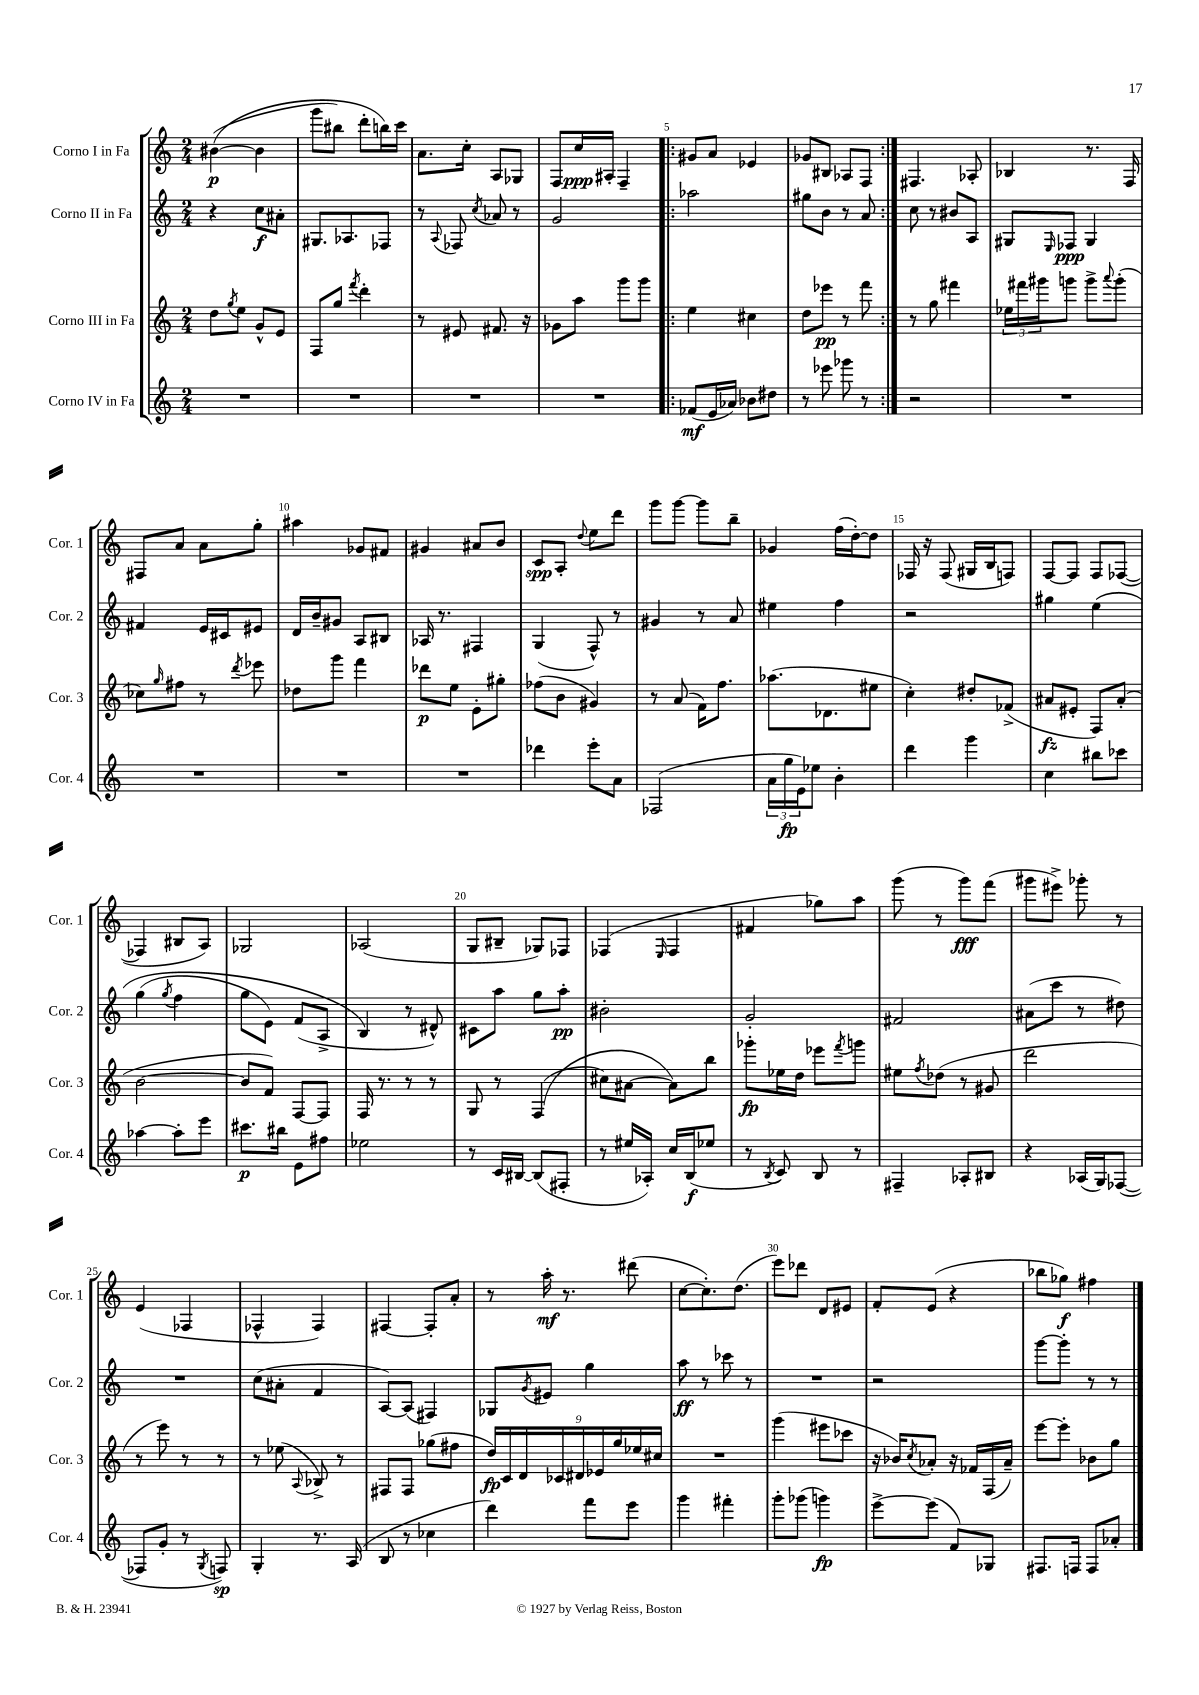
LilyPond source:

<<
\new StaffGroup <<
\new Staff = "s0" \with { instrumentName = "Corno I in Fa" shortInstrumentName = "Cor. 1" } {
    \clef treble \key c \major \numericTimeSignature \time 2/4
    bis'4~\p(\( bis'4 |
    g'''8 bis''8) d'''8-. b''16\) c'''16 |
    a'8. c''16-. a8 ges8 |
    f8 c''16\ppp ais16-. f4-- |
    \repeat volta 2 { gis'8 a'8 ees'4 |
    ges'8 bis8 aes8 f8 | }
    fis4. aes8-. |
    bes4 r8. f16 |
    fis8 a'8 a'8 g''8-. |
    ais''4 ges'8 fis'8 |
    gis'4 ais'8 b'8 |
    c'8\spp a8-. \appoggiatura { d''8 } e''8 d'''8 |
    g'''8 g'''8~ g'''8 b''8-- |
    ges'4 f''16( d''16~-.) d''8 |
    fes16 r16 fes8( gis16 b16 f8) |
    f8~ f8 f8 fes8~( |
    fes4 bis8 a8) |
    ges2 |
    aes2( |
    g8 bis8-- ges8) fes8 |
    fes4( \grace { e16 } fes4 |
    fis'4 ges''8) a''8 |
    g'''8( r8 g'''8\fff) f'''8( |
    gis'''8 eis'''8->) ges'''8-. r8 |
    e'4( fes4 |
    fes4-^ fes4) |
    fis4~ fis8-. a'8-. |
    r8 a''16-.\mf r8. dis'''8( |
    c''8~ c''8.-.) d''8.( |
    e'''8) des'''8 d'8 eis'8 |
    f'8-. e'8( r4 |
    bes''8 ges''8\f) fis''4 \bar "|." |
}
\new Staff = "s1" \with { instrumentName = "Corno II in Fa" shortInstrumentName = "Cor. 2" } {
    \clef treble \key c \major \numericTimeSignature \time 2/4
    r4 c''8\f ais'8-. |
    gis8. aes8. fes8 |
    r8 \appoggiatura { a8 } fes8 \acciaccatura { c''8 } aes'8 r8 |
    g'2 |
    \repeat volta 2 { aes''2 |
    gis''8 b'8 r8 a'8 | }
    c''8 r8 bis'8 a8 |
    gis8 \grace { e16 } fes8\ppp gis4 |
    fis'4 e'16 cis'16 eis'8 |
    d'16 b'16-- gis'8 a8 bis8 |
    aes16 r8. fis4 |
    g4( f8-^) r8 |
    gis'4 r8 a'8 |
    eis''4 f''4 |
    r2 |
    gis''4 e''4\( |
    g''4( \acciaccatura { g''8 } f''4 |
    g''8 e'8) f'8( a8-> |
    b4\) r8 dis'8-^) |
    cis'8 a''8 g''8 a''8-.\pp |
    bis'2-. |
    g'2-. |
    fis'2 |
    ais'8( c'''8 r8 dis''8) |
    R2 |
    c''8( ais'8-. f'4 |
    a8~) a8( fis4) |
    ges8 \acciaccatura { g'8 } eis'8 g''4 |
    a''8\ff r8 ces'''8 r8 |
    R2 |
    r2 |
    g'''8~ g'''8-. r8 r8 \bar "|." |
}
\new Staff = "s2" \with { instrumentName = "Corno III in Fa" shortInstrumentName = "Cor. 3" } {
    \clef treble \key c \major \numericTimeSignature \time 2/4
    d''8 \acciaccatura { g''8 } e''8 g'8-^ e'8 |
    f8 g''8 \acciaccatura { f'''8 } d'''4-. |
    r8 eis'8 fis'8. r16 |
    ges'8 a''8 g'''8 g'''8 |
    \repeat volta 2 { e''4 cis''4 |
    d''8 ees'''8\pp r8 f'''8 | }
    r8 g''8 fis'''4 |
    \tuplet 3/2 { ees''16 fis'''16 gis'''16 } g'''8 g'''8-> \appoggiatura { a'''8 } g'''8-.( |
    ces''8) \grace { g''16 } fis''8 r8 \acciaccatura { d'''8 } ees'''8 |
    des''8 g'''8 f'''4 |
    des'''8\p e''8 e'8-. gis''8-. |
    fes''8( b'8 gis'4) |
    r8 a'8( f'16) f''8. |
    aes''8.( des'8. eis''8 |
    c''4-.) dis''8-. fes'8->( |
    ais'8\fz eis'8-. f8) ais'8-.( |
    b'2~ |
    b'8 f'8) f8~ f8 |
    f16 r8. r8 r8 |
    g8 r8 f4(\( |
    cis''8) ais'8~ ais'8\) b''8 |
    ges'''8-.\fp ees''16 d''16 ees'''8 \acciaccatura { f'''8 } g'''8 |
    eis''8 \acciaccatura { f''8 } des''8( r8 gis'8 |
    d'''2 |
    r8 e'''8) r8 r8 |
    r8 ees''8( \appoggiatura { a8 } bes8->) r8 |
    fis8 fis8 ges''8( fis''8 |
    \tuplet 9/8 { d''16\fp) c'16 d'16 ces'16 dis'16 ees'16 g''16 ees''16 cis''16 } |
    R2 |
    g'''4( eis'''8 ces'''8 |
    r16 bes'16) \acciaccatura { c''8 } aes'8-. r16 fes'16 f16( aes'16--) |
    e'''8~ e'''8-. bes'8 g''8 \bar "|." |
}
\new Staff = "s3" \with { instrumentName = "Corno IV in Fa" shortInstrumentName = "Cor. 4" } {
    \clef treble \key c \major \numericTimeSignature \time 2/4
    R2 |
    R2 |
    R2 |
    R2 |
    \repeat volta 2 { fes'8\mf( e'16 aes'16) bes'8 dis''8 |
    r8 ees'''8 ges'''8 r8 | }
    r2 |
    R2 |
    R2 |
    R2 |
    R2 |
    des'''4 e'''8-. a'8 |
    fes2( |
    \tuplet 3/2 { a'16 g''16\fp e'16) } ees''8 b'4-. |
    d'''4 g'''4 |
    c''4 bis''8 ces'''8 |
    aes''4~ aes''8-. e'''8 |
    cis'''8.\p bis''16 e'8 fis''8 |
    ees''2 |
    r8 c'16 bis16~ bis8( fis8-. |
    r8 eis''16 aes16-.) c''16 b16\f( ees''8 |
    r8 \acciaccatura { b8 } c'8) b8 r8 |
    fis4-- aes8-. bis8 |
    r4 aes16( g16) fes8~( |
    fes8 g'8-. r8 \acciaccatura { g8 } f8\sp) |
    g4-. r8. a16( |
    b8 r8 ces''4 |
    d'''4) f'''8 e'''8 |
    g'''4 fis'''4-. |
    g'''8-. ges'''8( g'''4\fp) |
    e'''8~-> e'''8( f'8) ges8 |
    fis8. f16 f8 aes'8-. \bar "|." |
}
>>
>>
\layout { \context { \Score \override BarNumber.break-visibility = ##(#f #t #t) barNumberVisibility = #(every-nth-bar-number-visible 5) } }
